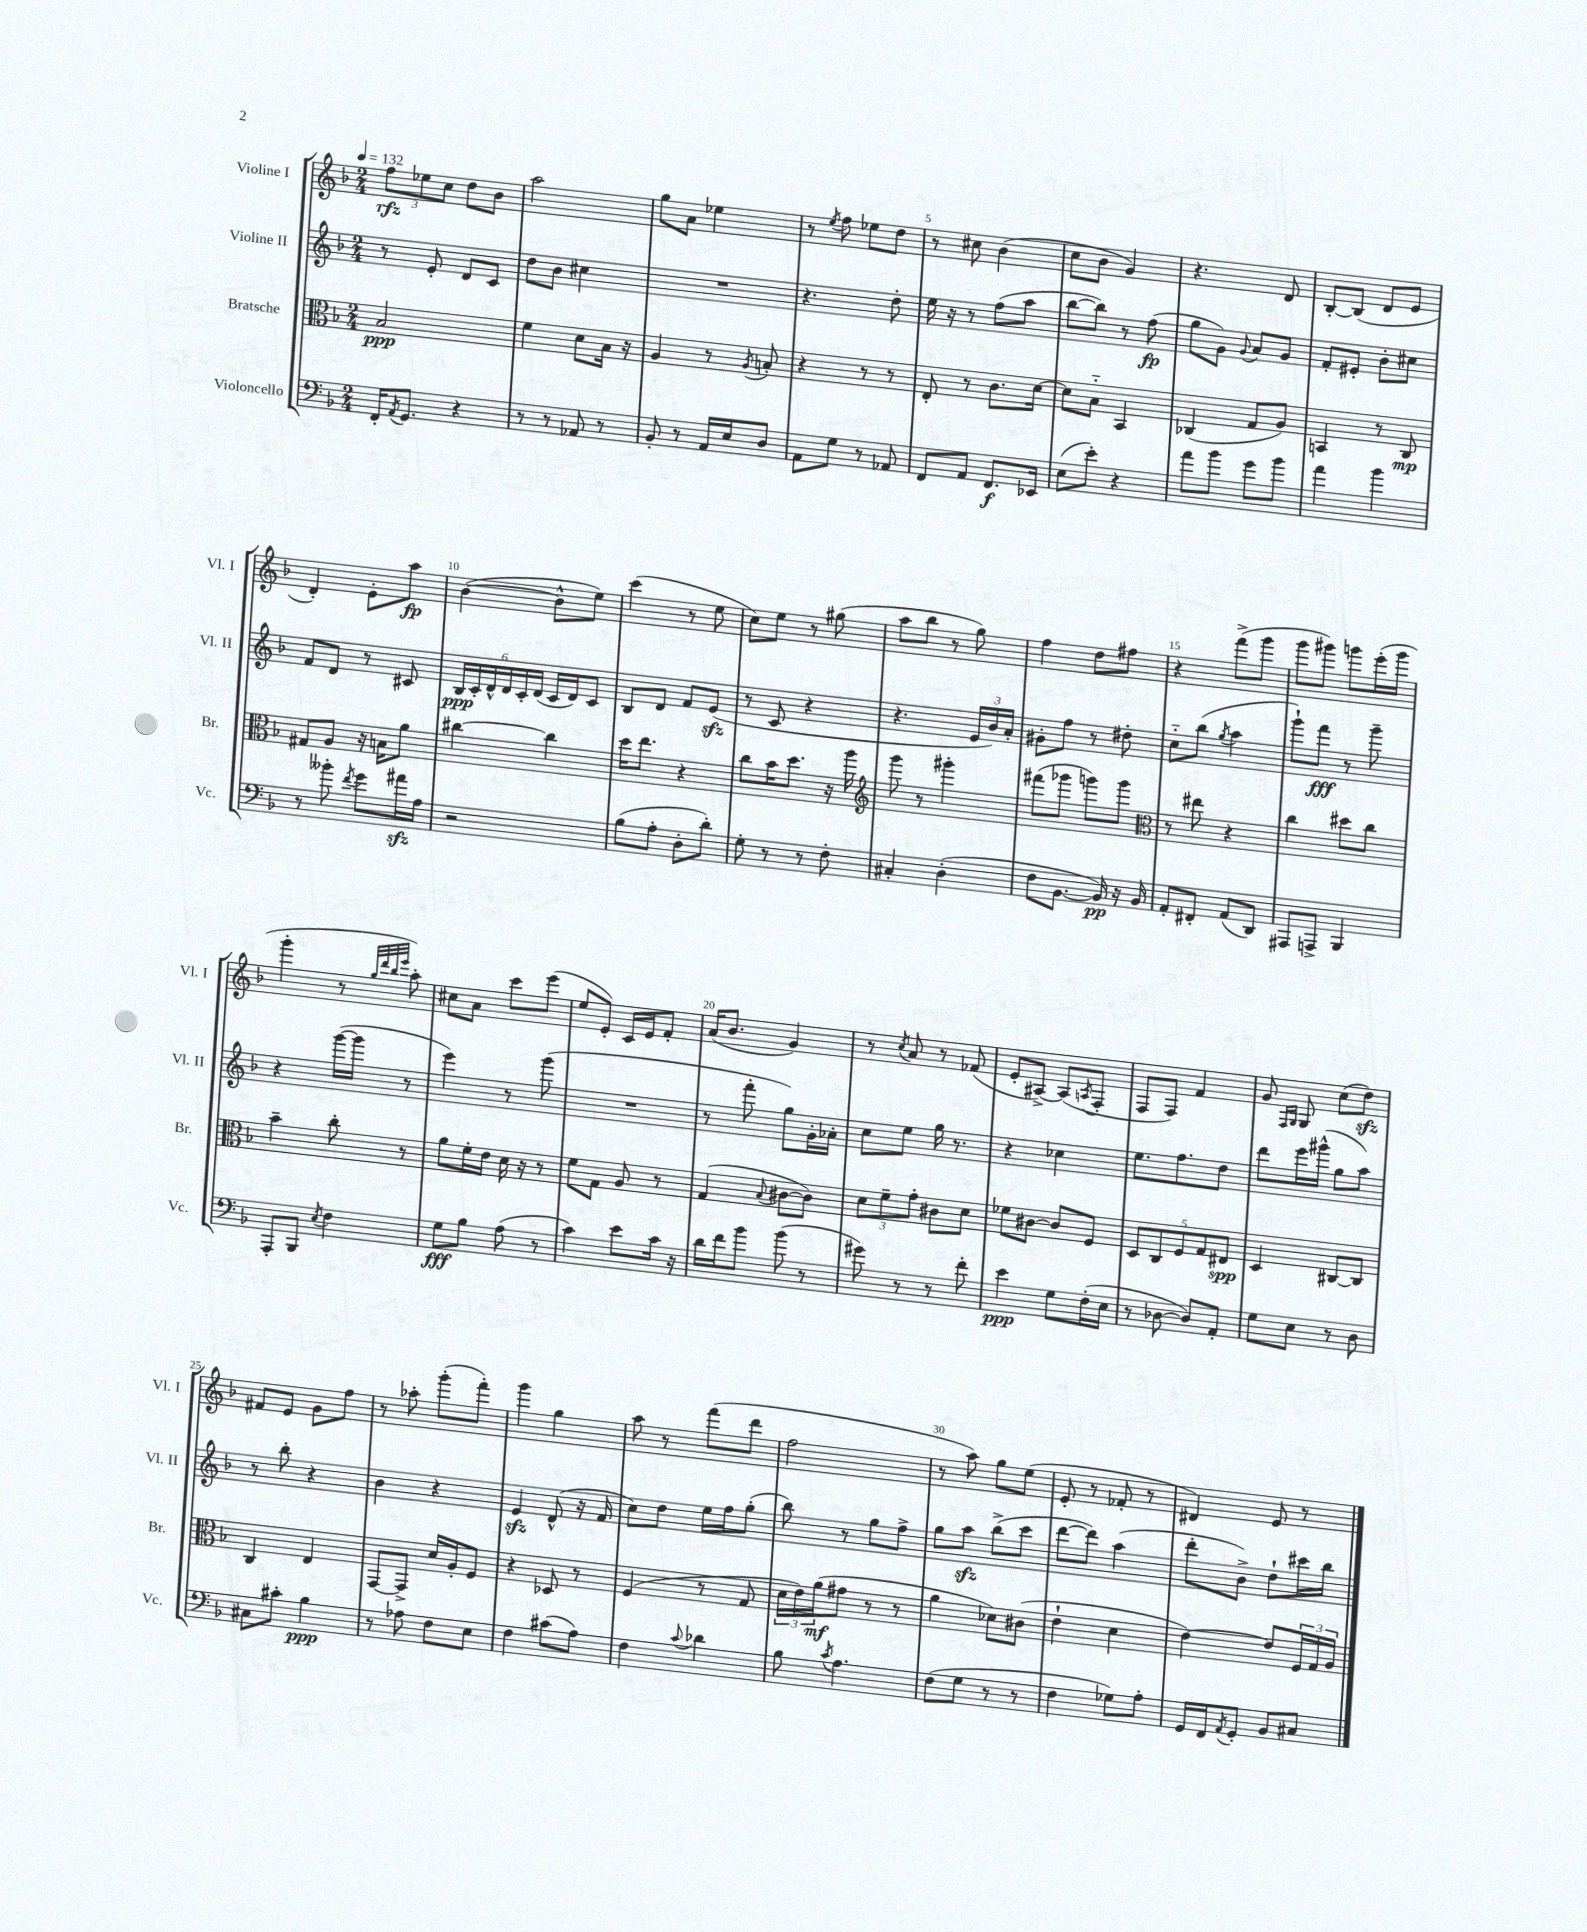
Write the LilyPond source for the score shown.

<<
\new StaffGroup <<
\new Staff = "s0" \with { instrumentName = "Violine I" shortInstrumentName = "Vl. I" } {
    \clef treble \key f \major \numericTimeSignature \time 2/4 \tempo 4 = 132
    \tuplet 3/2 { f''8\rfz ees''8 c''8 } d''8 bes'8 |
    a''2 |
    g''8 a'8 ees''4 |
    r8 \acciaccatura { e''8 } f''8 ees''8 d''8 |
    r8 cis''8 bes'4( |
    c''8 bes'8 g'4) |
    r4. d'8 |
    bes8~-. bes8( d'8 e'8 |
    d'4-.) e'8-. a''8\fp |
    bes'4~( bes'8-^ e''8) |
    c'''4( r8 e''8 |
    c''8) e''8 r8 gis''8( |
    a''8 bes''8 r8 g''8) |
    f''4 d''8 fis''8 |
    r4 f'''8->( g'''8 |
    g'''8 gis'''8) g'''8 e'''16-.( g'''16 |
    g'''4-. r8 \grace { g''32 d'''32 bes''32 e'''32 } a''8-.) |
    cis''8 a'8 c'''8 e'''8( |
    e''8 e'8-.) c'16 e'16 f'8-. |
    a'16( bes'8. g'4) |
    r8 \acciaccatura { c''8 } a'8 r8 fes'8( |
    e'8-. ais8~->) ais8( \acciaccatura { a8 } f8-. |
    f8 f8) f'4 |
    g'8 \grace { f16 g16 } g8 c''8( d''8\sfz) |
    fis'8 e'8 g'8 f''8 |
    r8 aes''8-. g'''8-.( f'''8-.) |
    g'''4 g''4 |
    a''8 r8 f'''8( d'''8 |
    f''2 |
    r8 a''8) g''8 e''8( |
    e'8-. r8 fes'8-. r8 |
    dis'4) e'8 r8 \bar "|." |
}
\new Staff = "s1" \with { instrumentName = "Violine II" shortInstrumentName = "Vl. II" } {
    \clef treble \key f \major \numericTimeSignature \time 2/4
    r8 e'8-. d'8 c'8 |
    d''8 bes'8 cis''4 |
    R2 |
    r4. d''8-. |
    e''16 r16 r8 f''8( a''8 |
    bes''8~ bes''8) r8 f''8\fp( |
    g''8 g'8) \appoggiatura { g'8 } a'8 g'8 |
    f'8-. eis'8-. bes'8-. cis''8 |
    f'8 d'8 r8 cis'8 |
    \tuplet 6/4 { bes16\ppp c'16-. d'16-^ d'16 c'16-. d'16( } c'16 d'16) c'8 |
    bes8 d'8 f'8 e'8\sfz( |
    r8 c'8 r4 |
    r4. \tuplet 3/2 { e'16 bes'16) a'16-. } |
    gis'8-. f''8 r8 dis''8-. |
    c''8-_ bes''8( \acciaccatura { g''8 } a''4 |
    g'''8-!) f'''8\fff r8 g'''8-- |
    r4 g'''16~( g'''16 r8 |
    e'''4) r8 g'''8( |
    R2 |
    r8 f'''8-. g''8) g'16-. aes'16-. |
    c''8 e''8 g''16 r8. |
    r4 ces''4 |
    e''8. f''8. d''8 |
    d'''8 e'''16 gis'''16-^( g''8 a''8) |
    r8 bes''8-. r4 |
    bes'4 r4 |
    e'4\sfz d'8-^( r16 f'16 |
    c''8) d''8 e''16 f''16 g''8-.( |
    bes''8) r8 g''8 f''8-> |
    g''8 a''8\sfz bes''8->( c'''8 |
    d'''8~ d'''8) a''4( |
    d'''8-. bes'8->) d''8-! cis'''16 bes''16 \bar "|." |
}
\new Staff = "s2" \with { instrumentName = "Bratsche" shortInstrumentName = "Br." } {
    \clef alto \key f \major \numericTimeSignature \time 2/4
    bes2\ppp |
    f'4 d'8 bes16 r16 |
    a4 r8 \acciaccatura { a8 } b8-. |
    r4 r8 r8 |
    e8-. r8 c'8. d'16~ |
    d'8 bes8-_ bes,4 |
    ces4( g8 a8) |
    b,4 r8 c8\mp |
    gis8 a8 r16 b16 a'8 |
    cis''4~ cis''4 |
    d''16 e''8. r4 |
    c''8 bes'16 d''8. r16 a''16 |
    \clef treble g'''8 r8 gis'''4-. |
    fis'''8( ges'''8 g'''8) g'''8 |
    \clef alto r8 eis''8 r4 |
    c''4 dis''8 c''8 |
    bes'4-- c''8-. r8 |
    a'8 f'16-. e'16 d'16 r16 r8 |
    f'8 g8 a8 r8 |
    g4( \appoggiatura { bes8 } cis'8~ cis'8) |
    \tuplet 3/2 { d'8 f'8-- g'8-. } cis'8 d'8 |
    fes'8 cis'8~ cis'8 f8 |
    \tuplet 5/4 { d8 c8 f8 g8 eis8\spp } |
    d4 cis8~ cis8 |
    c4 e4 |
    g,8~ g,8-> d'16 a16-. f8 |
    r4 des8 r8 |
    f4( r8 g8 |
    \tuplet 3/2 { d'16 e'16) a'16\mf( } gis'8 r8 r8 |
    a'4 des'8) cis'8( |
    e'4-! d'4 |
    e'4~) e'8 \tuplet 3/2 { f16 g16 a16 } \bar "|." |
}
\new Staff = "s3" \with { instrumentName = "Violoncello" shortInstrumentName = "Vc." } {
    \clef bass \key f \major \numericTimeSignature \time 2/4
    f,16-. \acciaccatura { a,8 } g,8. r4 |
    r8 r8 aes,8 r8 |
    bes,8-. r8 a,16 e16 d8 |
    a,8 g8 r8 aes,8 |
    f,8 a,8 f,8.\f ees,16 |
    e8( e'8-.) r4 |
    a'8 bes'8 g'8 bes'8 |
    a'4 bes'4 |
    r8 beses'8-. \acciaccatura { f'8 } g'8 ais'16\sfz a16 |
    r2 |
    bes8( a8-. d8-. d'8-.) |
    g8-. r8 r8 f8-. |
    cis4-. d4-.( |
    f8 bes,8.~ bes,16\pp) r16 bes,16 |
    a,8-. fis,8-. a,8( d,8) |
    ais,,8 a,,8-> bes,,4 |
    a,,8-. bes,,8 \acciaccatura { e8 } f4 |
    g8\fff bes8 a8( r8 |
    c'4) e'8 c'16 r16 |
    d'16 f'16 bes'8 bes'8( r8 |
    gis'8) r8 r8 f'8-. |
    e'4\ppp g8 f16-.( e16 |
    r8 des8~ des8) a,8-. |
    g8 e8 r8 d8 |
    cis8 cis'8-. bes4\ppp |
    r8 aes8 f8 e8 |
    f4 cis'8( a8) |
    f4 \appoggiatura { c'8 } des'4 |
    bes8 \acciaccatura { c'8 } a4. |
    f8( g8 r8 r8 |
    f4 ges8) a8-. |
    g,16 f,16 \acciaccatura { a,8 } g,8-. bes,8 cis8 \bar "|." |
}
>>
>>
\layout { \context { \Score \override BarNumber.break-visibility = ##(#f #t #t) barNumberVisibility = #(every-nth-bar-number-visible 5) } }
